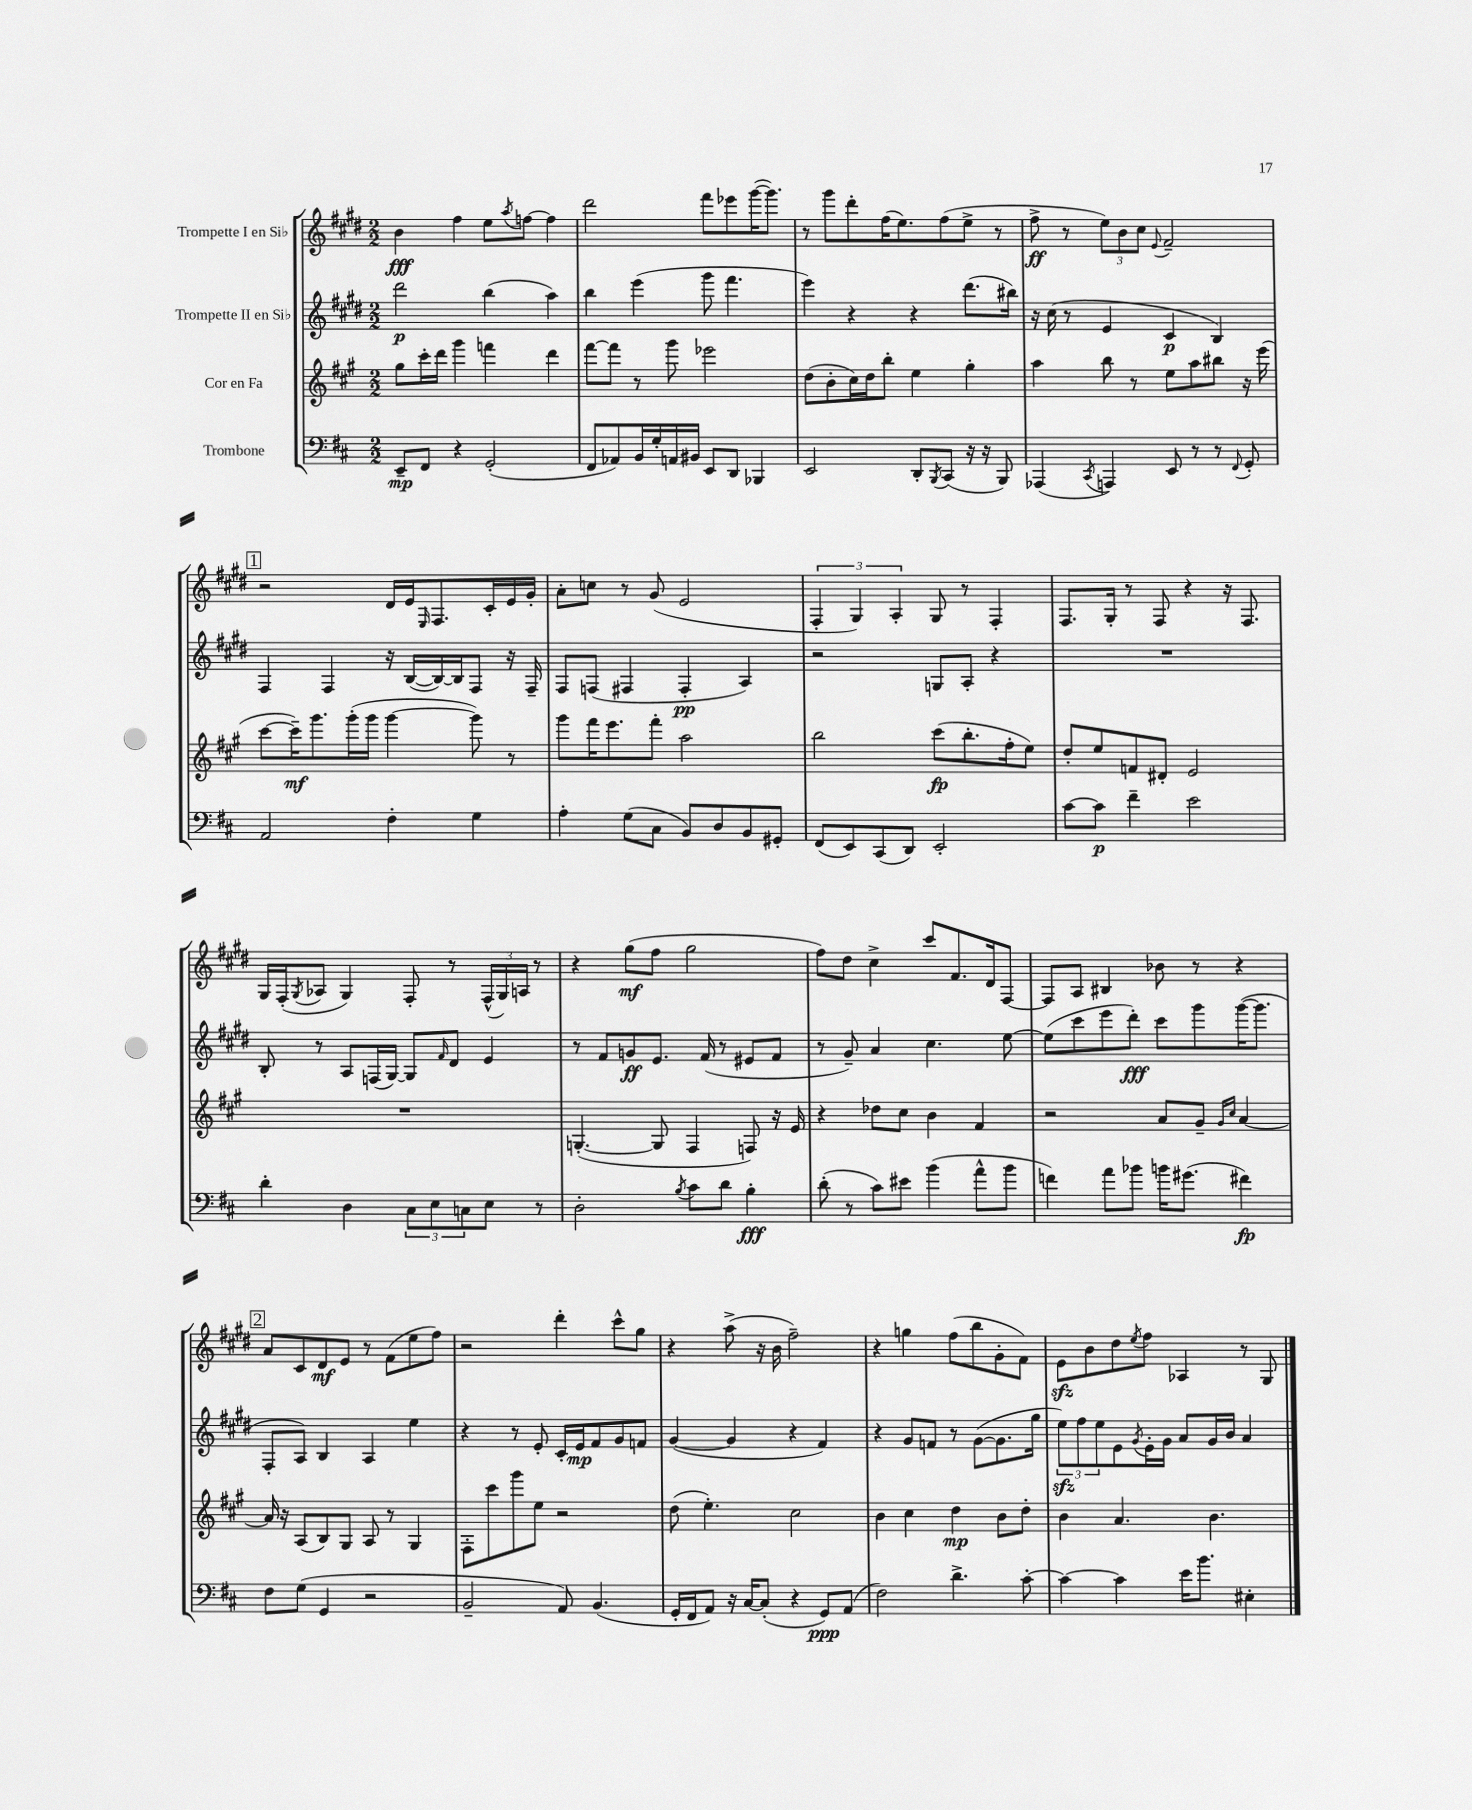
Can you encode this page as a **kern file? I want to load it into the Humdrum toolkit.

**kern	**dynam	**kern	**dynam	**kern	**dynam	**kern	**dynam
*part4	*part4	*part3	*part3	*part2	*part2	*part1	*part1
*staff4	*staff4	*staff3	*staff3	*staff2	*staff2	*staff1	*staff1
*I"Trombone	*	*I"Cor en Fa	*	*I"Trompette II en Si♭	*	*I"Trompette I en Si♭	*
*clefF4	*	*clefG2	*	*clefG2	*	*clefG2	*
*k[f#c#]	*	*k[f#c#g#]	*	*k[f#c#g#d#]	*	*k[f#c#g#d#]	*
*M2/2	*	*M2/2	*	*M2/2	*	*M2/2	*
=1	=1	=1	=1	=1	=1	=1	=1
8EE~/L	mp	8gg#\L	.	2ddd#\	p	4b\	fff
8FF#/J	.	16ccc#'\L	.	.	.	.	.
.	.	16ddd\JJ	.	.	.	.	.
4r	.	4ggg#\	.	.	.	4ff#\	.
(2GG'/	.	4fffn\	.	(4bb\	.	8ee\L	.
.	.	.	.	.	.	8qaa/	.
.	.	.	.	.	.	[8ffn\J	.
.	.	4ddd\	.	4aa\)	.	4ff\]	.
=2	=2	=2	=2	=2	=2	=2	=2
8FF#/L	.	[8fff#\L	.	4bb\	.	2ddd#\	.
8AA-X/)	.	8fff#\J]	.	.	.	.	.
16BB/L	.	8r	.	(4eee\	.	.	.
16G'/	.	.	.	.	.	.	.
16AAn/	.	8ggg#\	.	.	.	.	.
16BB#X/JJ	.	.	.	.	.	.	.
8EE/L	.	2eee-X\	.	8ggg#\	.	8fff#\L	.
8DD/J	.	.	.	4.fff#\	.	8eee-X\	.
4BBB-X/	.	.	.	.	.	([16ggg#\K	.
.	.	.	.	.	.	8.ggg#\J])	.
=3	=3	=3	=3	=3	=3	=3	=3
2EE/	.	(8dd\L	.	4eee\)	.	8r	.
.	.	8b'\	.	.	.	8ggg#\L	.
.	.	16cc#\L)	.	4r	.	8ddd#'\	.
.	.	16dd\J	.	.	.	.	.
.	.	8bb'\J	.	.	.	(16ff#\K	.
.	.	.	.	.	.	8.ee\)	.
8DD'/L	.	4ee\	.	4r	.	.	.
8qBBB/	.	.	.	.	.	.	.
(8CC#/J	.	.	.	.	.	(8ff#\	.
16r	.	4gg#'\	.	(8.ddd#\L	.	8ee^\J	.
16r	.	.	.	.	.	.	.
8BBB/)	.	.	.	.	.	8r	.
.	.	.	.	16bb#X\Jk)	.	.	.
=4	=4	=4	=4	=4	=4	=4	=4
(4AAA-X/	.	4aa\	.	16r	.	8ff#^\	ff
.	.	.	.	(16cc#\	.	.	.
.	.	.	.	8r	.	8r	.
8qCC#/	.	.	.	.	.	.	.
4AAAn/)	.	8bb\	.	4e/	.	12ee\L)	.
.	.	.	.	.	.	12b\	.
.	.	8r	.	.	.	.	.
.	.	.	.	.	.	12cc#\J	.
.	.	.	.	.	.	8qqe/	.
8EE/	.	8ee\L	.	4c#/	p	2f#~/	.
8r	.	8aa\	.	.	.	.	.
8r	.	8bb#X\J	.	4B/)	.	.	.
8qqFF#/	.	.	.	.	.	.	.
8GG'/	.	16r	.	.	.	.	.
.	.	(16eee\	.	.	.	.	.
!!LO:LB:g=z
!!LO:REH:place=s1:t=1
=5	=5	=5	=5	=5	=5	=5	=5
2AA/	.	[8ccc#\L	.	4F#/	.	2r	.
.	.	16ccc#~\K])	mf	.	.	.	.
.	.	8.ggg#\	.	.	.	.	.
.	.	.	.	4F#/	.	.	.
.	.	(16ggg#'\L	.	.	.	.	.
.	.	16ggg#\JJ	.	.	.	.	.
4F#'\	.	[4ggg#\	.	16r	.	16d#/LL	.
.	.	.	.	([16B/LL	.	16e/J	.
.	.	.	.	.	.	16qqE/	.
.	.	.	.	16B/_)	.	8.F#/	.
.	.	.	.	16B/J]	.	.	.
4G\	.	8ggg#\])	.	8F#/J	.	.	.
.	.	.	.	.	.	16c#'/L	.
.	.	8r	.	16r	.	16e/	.
.	.	.	.	16F#~/	.	16g#'/JJ	.
=6	=6	=6	=6	=6	=6	=6	=6
4A'\	.	8ggg#\L	.	8F#/L	.	8a'\L	.
.	.	16fff#\K	.	(8Fn/J	.	8ccn\J	.
.	.	8.eee\	.	.	.	.	.
(8G\L	.	.	.	4F#X/	.	8r	.
8C#\J	.	8fff#'\J	.	.	.	(8g#/	.
8BB/L)	.	2aa\	.	4F#'/	pp	2e/	.
8D/	.	.	.	.	.	.	.
8BB/	.	.	.	4A/)	.	.	.
8GG#X'/J	.	.	.	.	.	.	.
=7	=7	=7	=7	=7	=7	=7	=7
(8FF#/L	.	2bb\	.	2r	.	6F#'/	.
8EE/)	.	.	.	.	.	.	.
.	.	.	.	.	.	6G#/)	.
(8CC#/	.	.	.	.	.	.	.
.	.	.	.	.	.	6A'/	.
8DD/J)	.	.	.	.	.	.	.
2EE'/	.	(8ccc#\L	fp	8Gn/L	.	8G#/	.
.	.	8.bb'\	.	8A'/J	.	8r	.
.	.	.	.	4r	.	4F#'/	.
.	.	16ff#'\k	.	.	.	.	.
.	.	8ee\J)	.	.	.	.	.
=8	=8	=8	=8	=8	=8	=8	=8
[8c#\L	.	8dd'/L	.	1r	.	8.F#/L	.
8c#\J]	p	8ee/	.	.	.	.	.
.	.	.	.	.	.	16G#'/Jk	.
4f#~\	.	8fn/	.	.	.	8r	.
.	.	8d#X'/J	.	.	.	8F#/	.
2e\	.	2e/	.	.	.	4r	.
.	.	.	.	.	.	16r	.
.	.	.	.	.	.	8.F#/	.
!!LO:LB:g=z
=9	=9	=9	=9	=9	=9	=9	=9
4d'\	.	1r	.	8B'/	.	16G#/LL	.
.	.	.	.	.	.	(16F#'/J	.
.	.	.	.	.	.	8qG#/	.
.	.	.	.	8r	.	8A-X/J	.
4D\	.	.	.	8A/L	.	4G#/)	.
.	.	.	.	(16Fn/L	.	.	.
.	.	.	.	[16G#/JJ)	.	.	.
12C#\L	.	.	.	8G#/L]	.	8F#'/	.
12E\	.	.	.	.	.	.	.
.	.	.	.	16qqf#/	.	.	.
.	.	.	.	8d#/J	.	8r	.
12Cn\	.	.	.	.	.	.	.
8E\J	.	.	.	4e/	.	(24F#^^/LL	.
.	.	.	.	.	.	24G#/)	.
.	.	.	.	.	.	24An/JJ	.
8r	.	.	.	.	.	8r	.
=10	=10	=10	=10	=10	=10	=10	=10
2D'\	.	([4.Gn'/	.	8r	.	4r	.
.	.	.	.	8f#/L	.	.	.
.	.	.	.	8gn/	ff	(8gg#\L	mf
.	.	8G/]	.	8.e/J	.	8ff#\J	.
8qB/	.	.	.	.	.	.	.
8c#\L	.	4F#/	.	.	.	2gg#\	.
.	.	.	.	(16f#/	.	.	.
8d\J	.	.	.	8r	.	.	.
4B'\	fff	8Fn/)	.	8e#X/L	.	.	.
.	.	16r	.	8f#/J	.	.	.
.	.	16e/	.	.	.	.	.
=11	=11	=11	=11	=11	=11	=11	=11
(8d'\	.	4r	.	8r	.	8ff#\L)	.
8r	.	.	.	8g#~/)	.	8dd#\J	.
8c#\L)	.	8dd-X\L	.	4a/	.	4cc#^\	.
8e#X\J	.	8cc#\J	.	.	.	.	.
(4b\	.	4b\	.	4.cc#\	.	8ccc#/L	.
.	.	.	.	.	.	8.f#/	.
8a^^\L	.	4f#/	.	.	.	.	.
.	.	.	.	.	.	16d#/k	.
8b\J	.	.	.	[8ee\	.	[8F#/J	.
=12	=12	=12	=12	=12	=12	=12	=12
4fn\)	.	2r	.	(8ee\L]	.	8F#/L]	.
.	.	.	.	8ccc#\	.	8A/J	.
8a\L	.	.	.	8eee\	.	4B#X/	.
8b-X\J	.	.	.	8ddd#'\J)	fff	.	.
16bn\KL	.	8a/L	.	8ccc#\L	.	8b-X\	.
(8.g#X\J	.	.	.	.	.	.	.
.	.	8g#~/J	.	8ggg#\	.	8r	.
.	.	16qqg#/LL	.	.	.	.	.
.	.	16qqcc#/JJ	.	.	.	.	.
4f#X\)	fp	[4a/	.	([16ggg#\K	.	4r	.
.	.	.	.	8.ggg#\J]	.	.	.
!!LO:LB:g=z
!!LO:REH:place=s1:t=2
=13	=13	=13	=13	=13	=13	=13	=13
8F#\L	.	16a/]	.	8F#'/L	.	8a/L	.
.	.	16r	.	.	.	.	.
(8G\J	.	(8A/L	.	8A/J)	.	8c#/	.
4GG/	.	8B/)	.	4B/	.	8d#/	mf
.	.	8G#/J	.	.	.	8e/J	.
2r	.	8A/	.	4A/	.	8r	.
.	.	8r	.	.	.	(8f#\L	.
.	.	4G#/	.	4ee\	.	8ee\	.
.	.	.	.	.	.	8ff#\J)	.
=14	=14	=14	=14	=14	=14	=14	=14
2BB~/	.	8F#'\L	.	4r	.	2r	.
.	.	8ccc#\	.	.	.	.	.
.	.	8ggg#\	.	8r	.	.	.
.	.	8ee\J	.	8e'/	.	.	.
8AA/)	.	2r	.	16c#'/LL	.	4ddd#'\	.
.	.	.	.	16e/J	mp	.	.
(4.BB/	.	.	.	8f#/	.	.	.
.	.	.	.	8g#/	.	8ccc#^^\L	.
.	.	.	.	8fn/J	.	8gg#\J	.
=15	=15	=15	=15	=15	=15	=15	=15
16GG'/LL	.	(8dd\	.	([4g#/	.	4r	.
16FF#/J	.	.	.	.	.	.	.
8AA/J)	.	4.ee'\)	.	.	.	.	.
16r	.	.	.	4g#/]	.	(8aa^\	.
[16C#/KL	.	.	.	.	.	.	.
(8C#'/J]	.	.	.	.	.	16r	.
.	.	.	.	.	.	16b\	.
4r	.	2cc#\	.	4r	.	2ff#~\)	.
8GG/L)	ppp	.	.	4f#/)	.	.	.
(8AA/J	.	.	.	.	.	.	.
=16	=16	=16	=16	=16	=16	=16	=16
2F#\)	.	4b\	.	4r	.	4r	.
.	.	4cc#\	.	8g#/L	.	4ggn\	.
.	.	.	.	8fn/J	.	.	.
4.d^\	.	4dd\	mp	8r	.	(8ff#\L	.
.	.	.	.	([8g#\L	.	8bb\	.
.	.	8b\L	.	8.g#\]	.	8g#'\	.
[8c#'\	.	8dd'\J	.	.	.	8f#\J)	.
.	.	.	.	16gg#\Jk	.	.	.
=17	=17	=17	=17	=17	=17	=17	=17
4c#\_	.	4b\	.	12eezz\L)	.	8ezz\L	.
.	.	.	.	12ff#\	.	.	.
.	.	.	.	.	.	8b\	.
.	.	.	.	12ee\	.	.	.
4c#\]	.	4.a/	.	8e\	.	8dd#\	.
.	.	.	.	8qg#/	.	8qee/	.
.	.	.	.	16e'\L	.	8ff#\J	.
.	.	.	.	16g#\JJ	.	.	.
16e\KL	.	.	.	8a/L	.	4A-X/	.
8.b\J	.	.	.	.	.	.	.
.	.	4.b\	.	16g#/L	.	.	.
.	.	.	.	16b/JJ	.	.	.
4E#X'\	.	.	.	4a/	.	8r	.
.	.	.	.	.	.	8G#/	.
==	==	==	==	==	==	==	==
*-	*-	*-	*-	*-	*-	*-	*-
